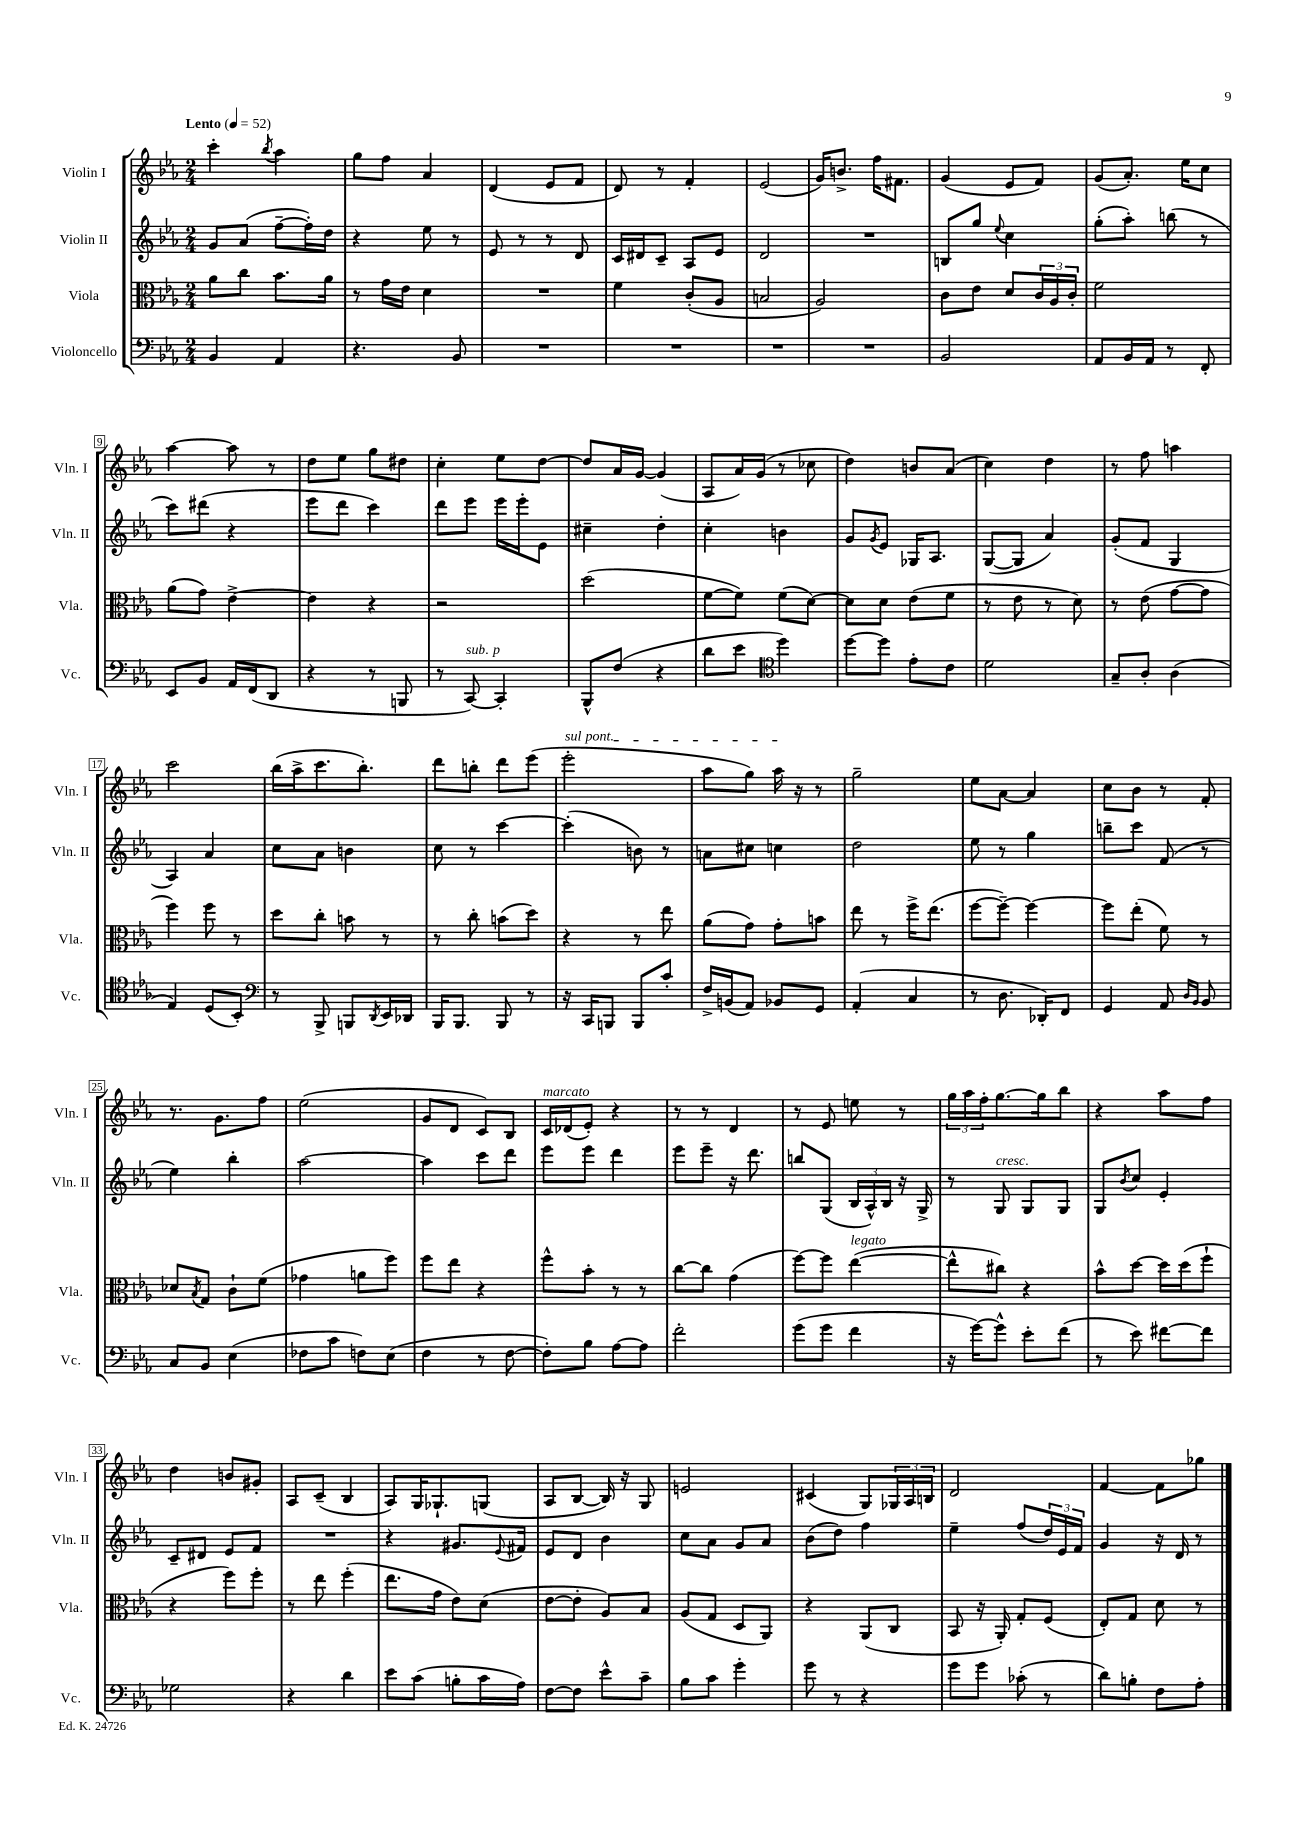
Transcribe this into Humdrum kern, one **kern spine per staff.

**kern	**kern	**kern	**kern
*part4	*part3	*part2	*part1
*staff4	*staff3	*staff2	*staff1
*I"Violoncello	*I"Viola	*I"Violin II	*I"Violin I
*I'Vc.	*I'Vla.	*I'Vln. II	*I'Vln. I
*clefF4	*clefC3	*clefG2	*clefG2
*k[b-e-a-]	*k[b-e-a-]	*k[b-e-a-]	*k[b-e-a-]
*M2/4	*M2/4	*M2/4	*M2/4
*MM52	*MM52	*MM52	*MM52
=1	=1	=1	=1
!	!	!	!LO:TX:a:B:t=Lento
4BB-/	8a-\L	8g/L	4ccc'\
.	8cc\J	(8a-/J	.
.	.	.	8qbb-/
4AA-/	8.b-\L	[8ff~\L	4aa-\
.	.	16ff'\L])	.
.	16a-\Jk	16dd\JJ	.
=2	=2	=2	=2
4.r	8r	4r	8gg\L
.	16g\LL	.	8ff\J
.	16e-\JJ	.	.
.	4d\	8ee-\	4a-/
8BB-/	.	8r	.
=3	=3	=3	=3
2r	2r	8e-/	(4d/
.	.	8r	.
.	.	8r	8e-/L
.	.	8d/	8f/J
=4	=4	=4	=4
2r	4f\	16c/LL	8d/)
.	.	16d#X/J	.
.	.	8c~/J	8r
.	(8c'/L	8A-/L	4f'/
.	8A-/J	8e-/J	.
=5	=5	=5	=5
2r	2Bn/	2d/	(2e-/
=6	=6	=6	=6
2r	2A-/)	2r	16g/KL)
.	.	.	8.bn^/J
.	.	.	16ff\KL
.	.	.	8.f#X\J
=7	=7	=7	=7
2BB-/	8c\L	8Bn/L	(4g/
.	8e-\J	8gg/J	.
.	.	8qqee-/	.
.	8d/L	4cc\	8e-/L
.	24c/L	.	8f/J)
.	24A-/	.	.
.	24c'/JJ	.	.
=8	=8	=8	=8
8AA-/L	2f\	(8gg'\L	(8g/L
16BB-/L	.	8aa-'\J)	8.a-'/J)
16AA-/JJ	.	.	.
8r	.	(8bbn\	.
.	.	.	16ee-\KL
8FF'/	.	8r	8cc\J
!!LO:LB:g=z
=9	=9	=9	=9
8EE-/L	(8a-\L	8ccc\L)	[4aa-\
8BB-/J	8g\J)	(8ddd#X\J	.
16AA-/LL	[4e-^\	4r	8aa-\]
(16FF/J	.	.	.
8DD/J	.	.	8r
=10	=10	=10	=10
4r	4e-\]	8eee-\L	8dd\L
.	.	8ddd\J	8ee-\J
8r	4r	4ccc\)	8gg\L
8BBBn/	.	.	8dd#X\J
=11	=11	=11	=11
8r	2r	8ddd\L	4cc'\
!LO:TX:a:i:t=sub. p	!	!	!
[8CC/)	.	8eee-\J	.
4CC'/]	.	16eee-\LL	8ee-\L
.	.	16eee-'\J	.
.	.	8e-\J	[8dd\J
=12	=12	=12	=12
8BBB-^^/L	(2dd\	4cc#X~\	8dd/L]
(8F/J	.	.	16a-/L
.	.	.	[16g/JJ
4r	.	4dd'\	(4g/]
=13	=13	=13	=13
8d\L	[8f\L	4cc'\	8A-/L
8e-\J	8f\J])	.	16a-/L)
.	.	.	(16g/JJ
*clefC4	*	*	*
4dd\)	(8f\L	4bn\	8r
.	[8d\J)	.	8cc-X\
=14	=14	=14	=14
[8dd\L	8d\L]	8g/L	4dd\)
.	.	8qg/	.
8dd\J]	8d\J	8e-/J	.
8e-'\L	(8e-\L	16G-X/KL	8bn/L
.	.	8.A-/J	.
8c\J	8f\J	.	(8a-/J
=15	=15	=15	=15
2d\	8r	([8G/L	4cc\)
.	8e-\	8G/J]	.
.	8r	4a-/)	4dd\
.	8d\)	.	.
=16	=16	=16	=16
8G~/L	8r	(8g'/L	8r
8A-'/J	(8e-\	8f/J	8ff\
(4A-\	[8g\L	4G/	4aan\
.	8g\J]	.	.
!!LO:LB:g=z
=17	=17	=17	=17
4E-/)	4ff\)	4A-/)	2ccc\
(8D/L	8ff\	4a-/	.
8BB-'/J)	8r	.	.
=18	=18	=18	=18
*clefF4	*	*	*
8r	8dd\L	8cc\L	(16bb-\LL
.	.	.	16aa-^\J
8BBB-^/	8cc'\J	8a-\J	8.ccc\
8BBBn/L	8bn\	4bn\	.
.	.	.	8.bb-'\J)
8qDD/	.	.	.
16EE-/L	8r	.	.
16DD-X/JJ	.	.	.
=19	=19	=19	=19
16BBB-/KL	8r	8cc\	8ddd\L
8.BBB-/J	.	.	.
.	8cc'\	8r	8bbn'\J
8BBB-/	(8bn\L	[4ccc\	8ddd\L
8r	8dd\J)	.	(8eee-\J
=20	=20	=20	=20
!	!	!	!LO:TX:a:i:t=sul pont.
16r	4r	(4ccc'\]	2eee-'\
16CC/KL	.	.	.
8BBBn/J	.	.	.
8BBB/L	8r	8bn\)	.
8c'/J	8ee-\	8r	.
=21	=21	=21	=21
16F^/LL	(8a-\L	8an\L	8aa-\L
(16BBn/J	.	.	.
8AA-/J)	8g\J)	8cc#X\J	8gg\J)
8BB-X/L	8g'\L	4ccn\	16aa-\
.	.	.	16r
8GG/J	8bn\J	.	8r
=22	=22	=22	=22
(4AA-'/	8ee-\	2dd\	2gg~\
.	8r	.	.
4C/	16ff^\KL	.	.
.	(8.ee-\J	.	.
=23	=23	=23	=23
8r	[8ff\L	8ee-\	8ee-\L
8.D\	8ff~\J_)	8r	[8a-\J
.	4ff\_	4gg\	4a-/]
16DD-X'/KL)	.	.	.
8FF/J	.	.	.
=24	=24	=24	=24
4GG/	8ff\L]	8bbn~\L	8cc\L
.	(8ee-'\J	8ccc\J	8b-\J
8AA-/	8f\)	(8f/	8r
16qqD/LL	.	.	.
16qqBB-/JJ	.	.	.
8BB-/	8r	8r	8f'/
!!LO:LB:g=z
=25	=25	=25	=25
8C/L	8d-X/L	4ee-\)	8.r
.	8qB-/	.	.
8BB-/J	8G/J	.	.
.	.	.	8.g\L
(4E-\	8c`\L	4bb-'\	.
.	(8f\J	.	8ff\J
=26	=26	=26	=26
8F-X\L	4g-X\	[2aa-\	(2ee-\
8c\J	.	.	.
8Fn\L)	8an\L	.	.
(8E-\J	8ff\J)	.	.
=27	=27	=27	=27
4F\	8ff\L	4aa-\]	8g/L
.	8ee-\J	.	8d/J
8r	4r	8ccc\L	8c/L)
[8F\	.	8ddd\J	8B-/J
=28	=28	=28	=28
!	!	!	!LO:TX:a:i:t=marcato
8F'\L])	8ff^^\L	8eee-\L	16c/LL
.	.	.	(16d-X/J
8B-\J	8b-'\J	8eee-\J	8e-'/J)
[8A-\L	8r	4ddd\	4r
8A-\J]	8r	.	.
=29	=29	=29	=29
2f'\	[8cc\L	8eee-\L	8r
.	8cc\J]	8eee-~\J	8r
.	(4g\	16r	4d/
.	.	8.ddd\	.
=30	=30	=30	=30
(8g\L	[8ff\L)	8bbn/L	8r
8g\J	8ff\J]	(8G/J	8e-/
!	!LO:TX:a:i:t=legato	!	!
4f\	([4ee-\	24B-/LL	8een\
.	.	24A-^^/)	.
.	.	24B-/JJ	.
.	.	16r	8r
.	.	16G^/	.
=31	=31	=31	=31
16r	8ee-^^\L]	8r	24gg\LL
.	.	.	24aa-\
[16g\KL)	.	.	.
.	.	.	24ff'\J
!	!	!LO:TX:a:i:t=cresc.	!
8g^^\J]	8cc#X\J)	8G/	[8.gg\
8e-'\L	4r	8G/L	.
.	.	.	16gg\k]
(8f\J	.	8G/J	8bb-\J
=32	=32	=32	=32
8r	8b-^^\L	8G/L	4r
.	.	8qb-/	.
8e-\)	[8dd\J	8cc/J	.
[8f#X\L	16dd\LL]	4e-'/	8aa-\L
.	(16dd\J	.	.
8f#\J]	8ff`\J	.	8ff\J
!!LO:LB:g=z
=33	=33	=33	=33
2G-X\	4r	8c~/L	4dd\
.	.	8d#X/J	.
.	8ff\L)	8e-/L	8bn/L
.	8ff'\J	8f/J	8g#X'/J
=34	=34	=34	=34
4r	8r	2r	8A-/L
.	8ee-\	.	(8c~/J
4d\	(4ff'\	.	4B-/
=35	=35	=35	=35
8e-\L	8.ee-\L	4r	8A-/L)
(8c\J	.	.	16G/K
.	16g\Jk	.	8.G-X`/
8Bn'\L	8e-\L)	8.g#X/L	.
16c\L	(8d\J	.	(8Gn/J
.	.	8qqe-/	.
16A-\JJ)	.	16f#X/Jk	.
=36	=36	=36	=36
[8F\L	[8e-\L	8e-/L	8A-/L
8F\J]	8e-'\J]	8d/J	[8B-/J
8e-^^\L	8A-/L)	4b-\	16B-/])
.	.	.	16r
8c~\J	8B-/J	.	8G/
=37	=37	=37	=37
8B-\L	(8A-/L	8cc\L	2en/
8c\J	8G/J	8a-\J	.
4g'\	8D/L	8g/L	.
.	8AA-/J)	8a-/J	.
=38	=38	=38	=38
8g\	4r	(8b-\L	(4c#X/
8r	.	8dd\J)	.
4r	(8AA-/L	4ff\	8G/L)
.	8C/J	.	24G-X/L
.	.	.	24A-/
.	.	.	24Bn/JJ
=39	=39	=39	=39
8g\L	8BB-/	4ee-~\	2d/
8g\J	16r	.	.
.	16AA-'/)	.	.
(8c-X'\	8G'/L	(8ff/L	.
8r	(8F/J	24dd/L)	.
.	.	24e-/	.
.	.	24f/JJ	.
=40	=40	=40	=40
8d\L)	8E-'/L)	4g/	[4f/
8Bn'\J	8G/J	.	.
8F\L	8d\	16r	8f\L]
.	.	16d/	.
8A-'\J	8r	8r	8gg-X\J
==	==	==	==
*-	*-	*-	*-
